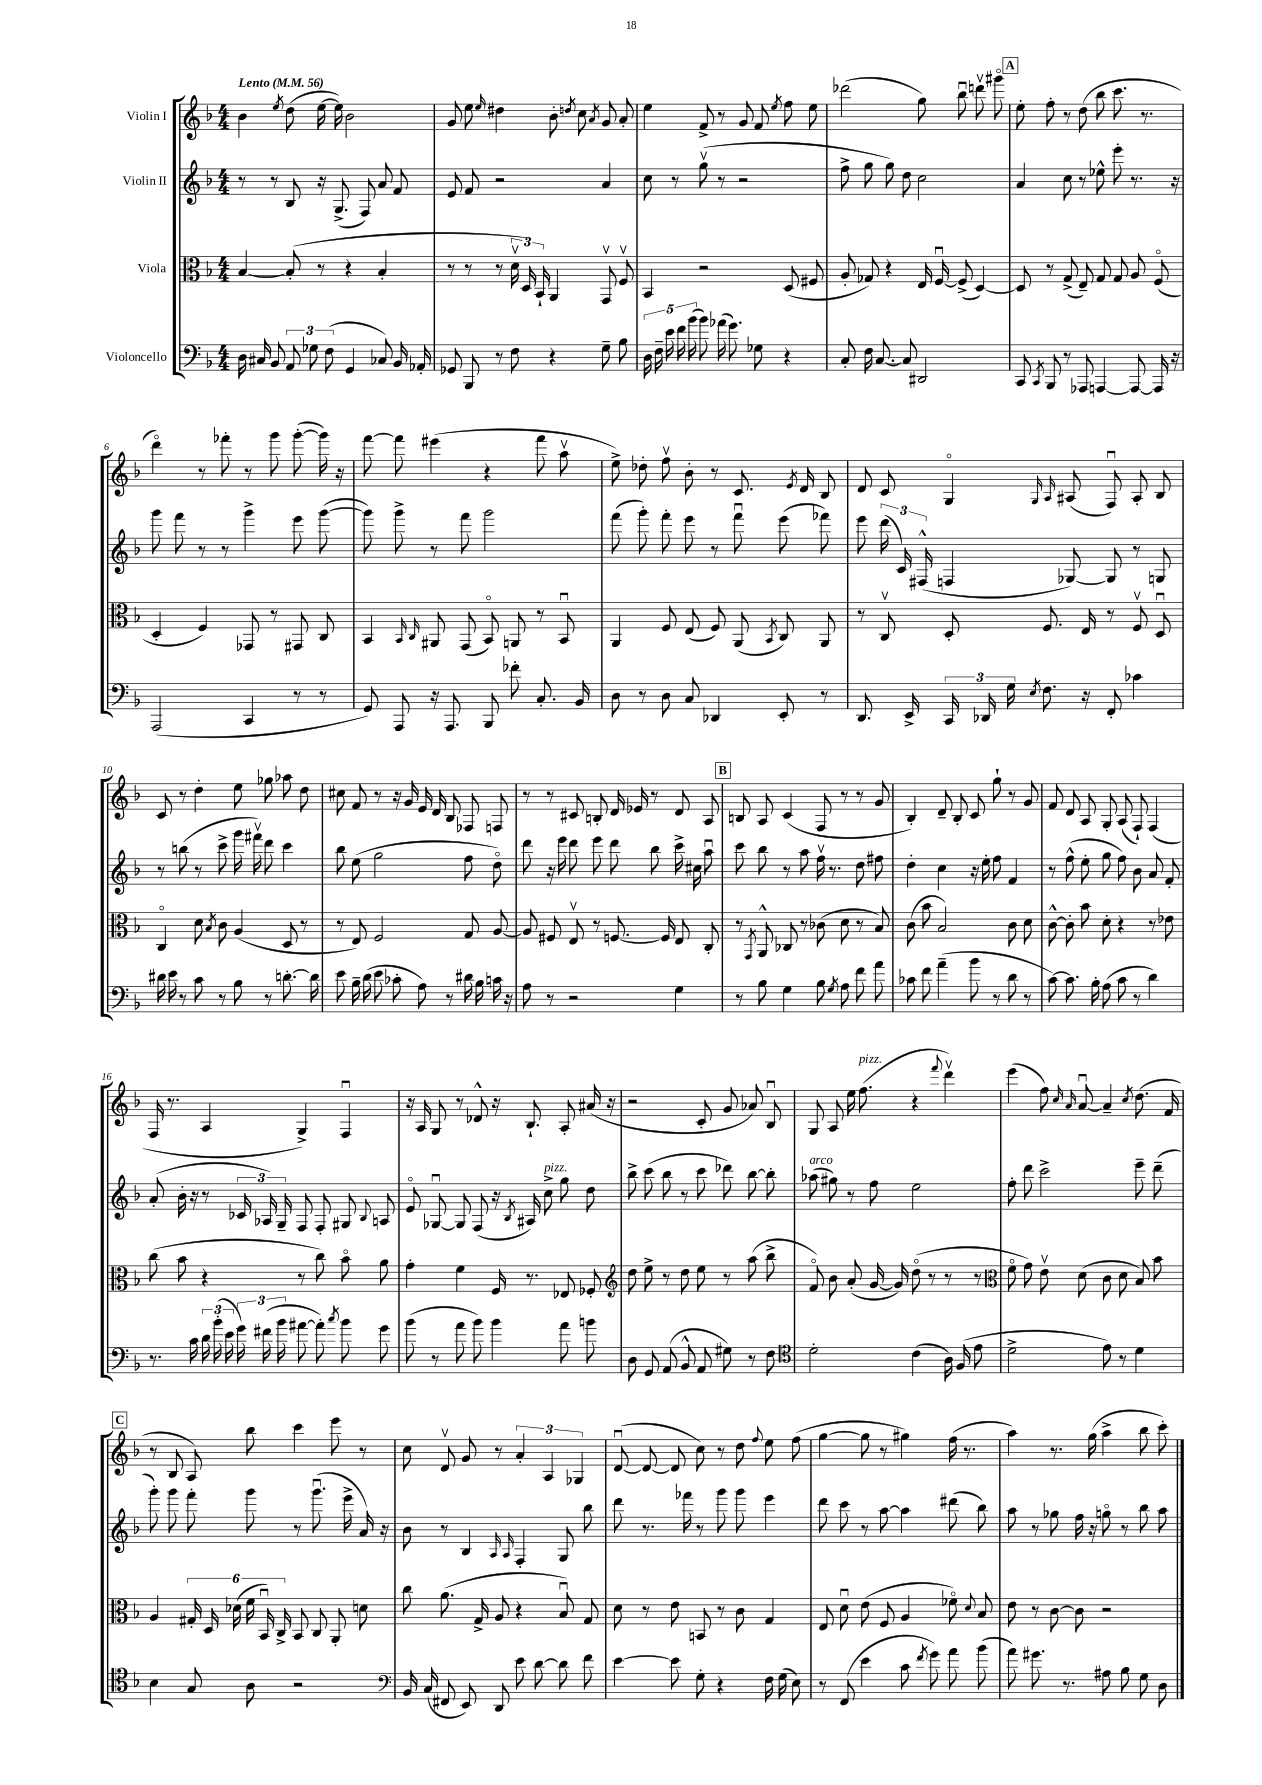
<<
\new StaffGroup <<
\new Staff = "s0" \with { instrumentName = "Violin I" } {
    \clef treble \key f \major \numericTimeSignature \time 4/4 \tempo "Lento" 4 = 56
    \autoBeamOff bes'4 \acciaccatura { e''8 } d''8( e''16~ e''16) bes'2 |
    g'8 e''8 \grace { e''16 } dis''4 bes'8-. \acciaccatura { d''8 } c''8 \acciaccatura { a'8 } g'8 a'8-. |
    e''4 f'8-> r8 g'8 f'8 \acciaccatura { e''8 } f''8 e''8 |
    des'''2( g''8) bes''8\downbow d'''8\upbow gis'''8\flageolet |
    \mark \markup { \box "A" } e''8-. f''8-. r8 d''8( bes''8 c'''8. r8. |
    d'''4\flageolet) r8 fes'''8-. r8 g'''8 g'''8~-.( g'''16) r16 |
    f'''8~ f'''8 eis'''4( r4 f'''8 a''8\upbow |
    e''8->) des''8-. f''8\upbow bes'8-. r8 c'8. \acciaccatura { e'8 } d'16 bes8 |
    d'8 c'8 g4\flageolet \grace { g16 a16 } ais8( f8\downbow) ais8-. bes8 |
    c'8 r8 d''4-. e''8 ges''8 aes''8 d''8 |
    cis''8 f'8 r8 r16 g'16 e'16 d'16 bes8 fes8 f8 |
    r8 r8 cis'8 b8-. d'16 ees'16 r8 d'8 a8 |
    \mark \markup { \box "B" } b8 a8 c'4( f8 r8 r8 g'8 |
    bes4-.) d'8-- bes8-. c'8 g''8-! r8 g'8 |
    f'8 d'8 a8 g8-. a8( f8-!) f4( |
    f16 r8. a4 g4->) f4\downbow |
    r16 a16 g8 r8 des'8-^ r16 bes8.-! a8-. ais'16( r16 |
    r2 c'8-. g'8 aes'8) bes8\downbow |
    g8 a8 e''16 f''8.^\markup { \italic "pizz." }( r4 \appoggiatura { f'''8 } d'''4\upbow) |
    e'''4( f''8) \grace { c''16 a'16 } a'8~\downbow a'4-- \acciaccatura { c''8 } d''8.( f'16 |
    \mark \markup { \box "C" } r8 bes8 a8) bes''8 c'''4 e'''8 r8 |
    c''8 d'8\upbow g'8 r8 \tuplet 3/2 { a'4-. a4 ges4 } |
    d'8~\downbow( d'8~ d'8 c''8) r8 d''8 \appoggiatura { f''8 } e''8 f''8( |
    g''4~ g''8 r8 gis''4) f''16( r8. |
    a''4) r8. g''16( a''4-> bes''8 c'''8-.) \bar "|." |
}
\new Staff = "s1" \with { instrumentName = "Violin II" } {
    \clef treble \key f \major \numericTimeSignature \time 4/4
    \autoBeamOff r8 r8 bes8 r16 g8.->( f8) a'8 f'8 |
    e'8 f'8 r2 a'4 |
    c''8 r8 g''8\upbow( r8 r2 |
    f''8-> g''8 g''8) d''8 c''2 |
    \mark \markup { \box "A" } a'4 c''8 r8 ees''8-^ e'''8-. r8. r16 |
    g'''8 f'''8 r8 r8 g'''4-> e'''8 g'''8~( |
    g'''8) g'''8-> r8 f'''8 g'''2 |
    f'''8( g'''8-.) f'''8-. e'''8 r8 f'''8\downbow e'''8( fes'''8) |
    e'''8 \tuplet 3/2 { d'''16( c'16) fis16-^( } f4 ges8~) ges8 r8 g8 |
    r8 b''8( r8 c'''8-> g'''16 fis'''16\upbow) d'''8 c'''4 |
    bes''8 e''8( g''2 f''8 d''8\flageolet) |
    d'''8 r16 e'''16 d'''8 e'''8 d'''8 bes''8 c'''16-> cis''16 a''8\downbow |
    \mark \markup { \box "B" } c'''8 bes''8 r8 a''8 f''16\upbow r8. d''8 fis''8 |
    d''4-. c''4 r16 e''16-. f''8 f'4 |
    r8 f''8-^( e''8-. g''8 f''8) bes'8 a'8 f'8-. |
    a'8-.( bes'16-. r16 r8 \tuplet 3/2 { ces'16 aes16) g16-- } f8 f8-. gis8 \appoggiatura { bes8 } a8 |
    e'8\flageolet ges8~\downbow ges8 f8( r16 \acciaccatura { bes8 } ais16) c''8->^\markup { \italic "pizz." } g''8 d''8 |
    bes''8-> c'''8( bes''8 r8 c'''8 des'''8) bes''8~ bes''8-. |
    aes''8^\markup { \italic "arco" }( gis''8) r8 f''8 e''2 |
    f''8-. d'''8 c'''2-> e'''8-- d'''8--( |
    \mark \markup { \box "C" } g'''8-.) g'''8 f'''8-. g'''8 r8 g'''8.\downbow( e'''16-> a'16) r16 |
    bes'8 r8 bes4 \grace { a16 a16 } f4-. g8 bes''8 |
    d'''8 r8. fes'''16 r8 g'''8 g'''8 e'''4 |
    d'''8 c'''8 r8 a''8~ a''4 dis'''8( bes''8) |
    a''8 r8 ges''8 f''16 r16 g''8\flageolet r8 bes''8 a''8 \bar "|." |
}
\new Staff = "s2" \with { instrumentName = "Viola" } {
    \clef alto \key f \major \numericTimeSignature \time 4/4
    \autoBeamOff bes4~ bes8-.( r8 r4 bes4-. |
    r8 r8 r8 \tuplet 3/2 { d'16\upbow d16) bes,16-! } a,4 g,8\upbow f8\upbow |
    bes,4 r2 d8( fis8 |
    a8-. ges8) r4 e16 f16~\downbow f8->( d4~) |
    \mark \markup { \box "A" } d8 r8 g8->( e8--) g8 g8 a8 f8\flageolet( |
    d4-. f4) ges,8 r8 gis,8 c8 |
    bes,4 \grace { bes,16 c16 } ais,8 g,8( bes,8\flageolet) a,8 r8 bes,8\downbow |
    a,4 f8 e8( f8) a,8( \acciaccatura { bes,8 } c8) a,8 |
    r8 c8\upbow d8-. f8. e16 r8 f8\upbow d8\downbow |
    c4\flageolet d'8 \acciaccatura { bes8 } c'8 a4( d8 r8 |
    r8 e8) f2 g8 a8~ |
    a8 fis8 e8\upbow r8 f8.~ f16 e8 c8-. |
    \mark \markup { \box "B" } r8 \acciaccatura { g,8 } a,8-^ ces8 r8 ces'8( d'8 r8 bes8) |
    c'8( bes'8 bes2) c'8 d'8 |
    c'8~-^ c'8-. bes'8 d'8-. r4 r8 ees'8 |
    c''8( bes'8 r4 r8 c''8) bes'8\flageolet a'8 |
    g'4-. f'4 f16 r8. ees8 fes8-. |
    \clef treble d''8 e''8-> r8 d''8 e''8 r8 a''8( bes''8-> |
    f'8\flageolet) bes'8 a'8-.( g'16~ g'16) d''8\flageolet( r8 r8 r8 |
    \clef alto f'8\flageolet g'8) e'8\upbow d'8( c'8 d'8 bes8) bes'8 |
    \mark \markup { \box "C" } a4 \tuplet 6/4 { gis16-. d16 des'16( f'16 bes,16\downbow) c16-> } bes,8 c8 a,8-. d'8 |
    c''8 a'8.( g16-> a8 r4 bes8\downbow) g8 |
    d'8 r8 e'8 b,8 r8 c'8 g4 |
    e8 d'8\downbow e'8( f8 a4 fes'8\flageolet) \appoggiatura { d'8 } bes8 |
    e'8 r8 c'8~ c'8 r2 \bar "|." |
}
\new Staff = "s3" \with { instrumentName = "Violoncello" } {
    \clef bass \key f \major \numericTimeSignature \time 4/4
    \autoBeamOff d16 cis16 bes,8 \tuplet 3/2 { a,8 ges8 f8( } g,4 ces8) bes,16 aes,16-. |
    ges,8 bes,,8 r8 f8 r4 g8-- bes8 |
    \tuplet 5/4 { d16 f16-- e'16 f'16 bes'16( } bes'8) aes'16( g'8.) ges8 r4 |
    c8-. f16 c8.~ c8 dis,2 |
    \mark \markup { \box "A" } c,8 \acciaccatura { c,8 } bes,,8 r8 aes,,8 a,,4~ a,,8~ a,,16 r16 |
    a,,2( c,4 r8 r8 |
    g,8) a,,8 r16 a,,8. bes,,8 fes'8-. c8.-. bes,16 |
    d8 r8 d8 c8 des,4 e,8-. r8 |
    d,8. e,16-> \tuplet 3/2 { c,16 des,16 g16 } \acciaccatura { e8 } f8. r16 f,8-. ces'4 |
    dis'16 e'16 r8 c'8 r8 bes8 r8 d'8.~-. d'16 |
    e'8 bes16-- d'16( e'8 ces'8-. a8) r8 dis'16 bes16 c'16 r16 |
    a8 r8 r2 g4 |
    \mark \markup { \box "B" } r8 bes8 g4 bes8 \acciaccatura { g8 } a8 f'8 a'8 |
    ces'8 f'8 a'4--( bes'8 r8 d'8 r8 |
    c'8~) c'8. bes16-. a8( c'8 r8 d'4) |
    r8. c'16 \tuplet 3/2 { d'16 bes'16-.( e'16 } \tuplet 3/2 { g'16) fis'16( bes'16 } ais'8~ ais'8-.) \acciaccatura { c''8 } bes'8 g'8 |
    bes'8( r8 a'8 bes'8) bes'4 a'8 b'8 |
    d8 g,8 a,8( bes,8-^ a,8 gis8) r8 f8 |
    \clef tenor d'2-. c'4( a16) f16( e'8 |
    d'2-> e'8) r8 d'4 |
    \mark \markup { \box "C" } bes4 g8 a8 r2 |
    \clef bass bes,16 c16( fis,8 e,8) d,8 e'8 d'8~ d'8 f'8 |
    e'4~ e'8 g8-. r4 f16 g16( e8) |
    r8 f,8( e'4 c'8 \acciaccatura { f'8 } g'8) a'8 bes'8( |
    a'8) gis'8. r8. ais8 bes8 g8 d8 \bar "|." |
}
>>
>>
